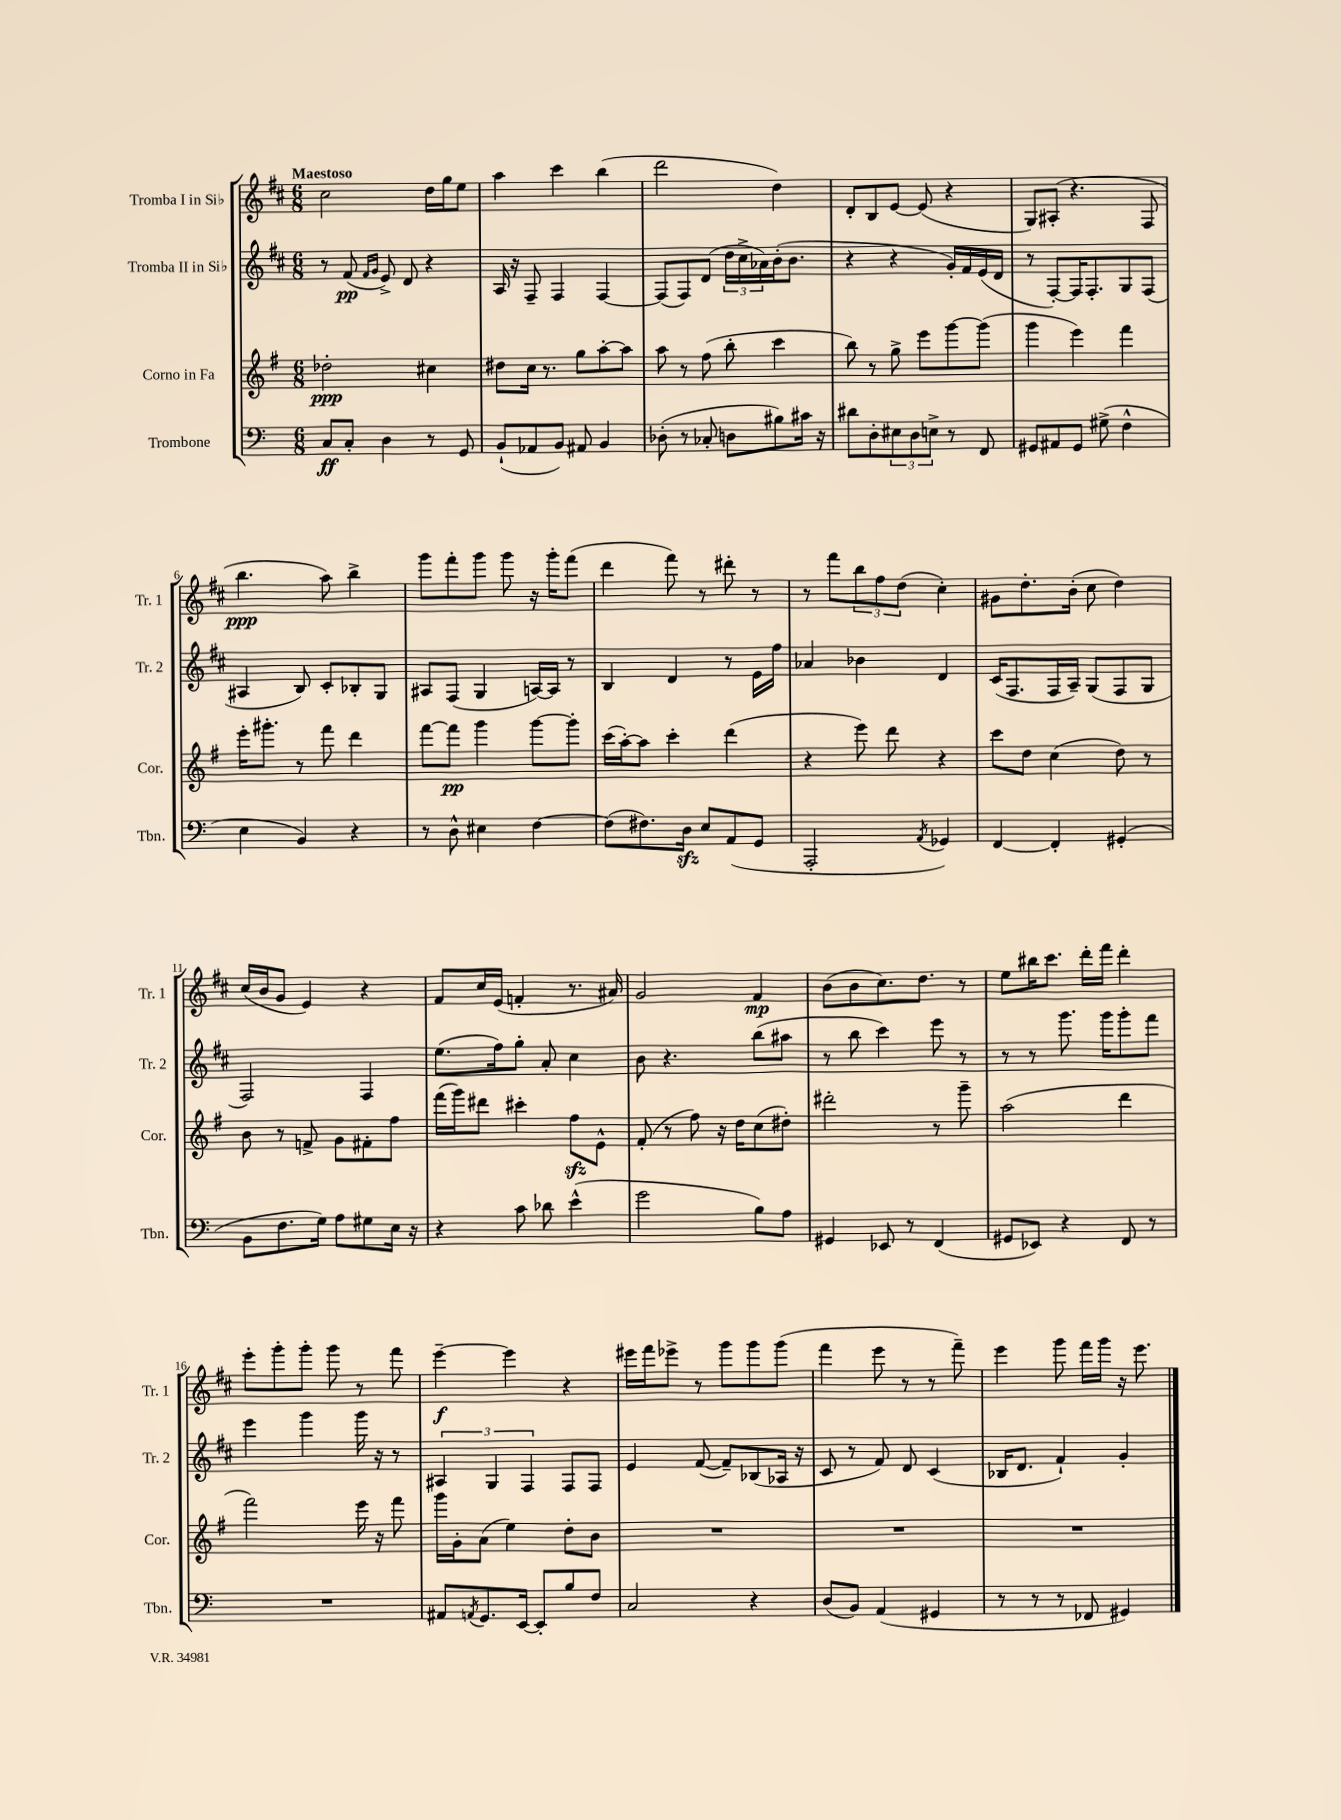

**kern	**kern	**kern	**kern
*staff4	*staff3	*staff2	*staff1
*clefF4	*clefG2	*clefG2	*clefG2
*k[]	*k[f#]	*k[f#c#]	*k[f#c#]
*M6/8	*M6/8	*M6/8	*M6/8
8C	2dd-'	8r	2cc#
8C'	.	(8f#	.
.	.	16qqf#	.
.	.	16qqg	.
4D	.	8e^)	.
.	.	8d	.
8r	4cc#	4r	16dd
.	.	.	16gg
8GG	.	.	8ee
=	=	=	=
(8BB`	8dd#	16A	4aa
.	.	16r	.
8AA-	16cc	8F#~	.
.	8.r	.	.
8BB)	.	4F#	4ccc#
8AA#	8gg	.	.
4BB	[8aa'	[4F#	(4bb
.	8aa]	.	.
=	=	=	=
(8D-'	8aa	(8F#]	2ddd
8r	8r	8F#)	.
8C-'	(8ff#	(8d	.
8D	8bb'	24dd	.
.	.	24cc#^	.
.	.	24a-)	.
8B#)	4ccc	(16b'	4dd)
.	.	8.b	.
16c#	.	.	.
16r	.	.	.
=	=	=	=
8d#	8bb)	4r	8d'
8D'	8r	.	8B
12E#	8gg^	4r	[8e
12D	.	.	.
.	8eee	.	(8e]
12E^	.	.	.
8r	[8ggg	16g')	4r
.	.	16f#	.
8FF	(8ggg]	(16e	.
.	.	16d	.
=	=	=	=
8GG#	4ggg	8r	8G)
8AA#	.	[8F#')	(8A#'
8GG#	4eee)	16F#]	4.r
.	.	8.F#'	.
(8G#^	.	.	.
4F^^	4fff#	8G	.
.	.	(8F#	8F#
=	=	=	=
4E	16eee'	4A#	4.bb
.	8.ggg#'	.	.
4BB)	8r	8B)	.
.	8fff#	8c#'	8aa)
4r	4ddd	8B-'	4bb^
.	.	8G	.
=	=	=	=
8r	[8fff#	8A#	8ggg
8D^^	8fff#]	(8F#	8fff#'
4E#	4ggg	4G	8ggg
.	.	.	8ggg
[4F	[8ggg	[16A)	16r
.	.	16A]	16ggg'
.	8ggg']	8r	(8fff#
=	=	=	=
(8F]	(16ccc	4B	4ddd
.	[16aa')	.	.
8.F#)	8aa]	.	.
.	4ccc'	4d	8fff#)
16D	.	.	.
8E	.	.	8r
(8AA	(4ddd	8r	8ddd#'
8GG	.	16e	8r
.	.	16ff#	.
=	=	=	=
2AAA'	4r	4a-	8r
.	.	.	8fff#
.	8eee)	4b-	12bb
.	.	.	12ff#
.	8ddd	.	.
.	.	.	(12dd
8qAA	.	.	.
4GG-)	4r	4d	4cc#')
=	=	=	=
[4FF	8ccc	(16c#	8g#
.	.	8.F#	.
.	8dd	.	8.dd'
4FF']	(4cc	16F#	.
.	.	16A~)	(16b'
.	.	(8G	8cc#
(4GG#'	8dd)	8F#	4dd)
.	8r	8G	.
=	=	=	=
8BB	8b	2F#)	(16cc#
.	.	.	16b
8.F	8r	.	8g
.	8f^	.	4e)
16G)	.	.	.
8A	8g	.	.
8G#	8f#'	4F#	4r
16E	8ff#	.	.
16r	.	.	.
=	=	=	=
4r	(16fff#	(8.ee	8f#
.	16ggg)	.	.
.	8ddd#	.	16cc#
.	.	16ff#)	(16e
8c	4ccc#'	8gg'	4f'
8d-	.	8a'	.
(4e^^	8ff#	4cc#	8.r
.	8e^^	.	.
.	.	.	16a#)
=	=	=	=
2g	(8f#'	8b	2g
.	8r	4.r	.
.	8ff#)	.	.
.	16r	.	.
.	16dd	.	.
8B)	(8cc	(8bb	4f#
8A	8dd#')	8aa#	.
=	=	=	=
4GG#	2ddd#'	8r	(8b
.	.	8bb	8b
8EE-	.	4ccc#)	8.cc#)
8r	.	.	.
.	.	.	8.dd
(4FF	8r	8eee	.
.	8ggg~	8r	8r
=	=	=	=
8GG#	(2aa	8r	8ee
8EE-)	.	8r	16bb#
.	.	.	8.ccc#
4r	.	8.ggg	.
.	.	.	16ddd'
.	.	16ggg	16fff#
8FF	4ddd	8ggg'	4ddd'
8r	.	8fff#	.
=	=	=	=
2.r	2fff#)	4eee	8eee'
.	.	.	8ggg'
.	.	4ggg	8ggg'
.	.	.	8ggg
.	16eee	16ggg	8r
.	16r	16r	.
.	8fff#	8r	8fff#
=	=	=	=
8AA#	16ggg	6A#	[4eee~
.	16g'	.	.
8qAA	.	.	.
8.GG	(8a	.	.
.	.	6G	.
.	4ee)	.	4eee]
[16EE	.	.	.
.	.	6F#	.
8EE']	.	.	.
8B	8dd'	8F#	4r
8F	8b	8F#	.
=	=	=	=
2C	2.r	4e	16eee#
.	.	.	16fff#
.	.	.	8eee-^
.	.	([8f#	8r
.	.	8f#~])	8ggg
4r	.	(8B-	8ggg
.	.	16A-	(8ggg
.	.	16r	.
=	=	=	=
(8D	2.r	8c#	4fff#
8BB)	.	8r	.
(4AA	.	8f#)	8eee
.	.	8d	8r
4GG#	.	(4c#	8r
.	.	.	8fff#~)
=	=	=	=
8r	2.r	16B-	4eee
.	.	8.d	.
8r	.	.	.
8r	.	4f#`)	8ggg
8FF-	.	.	16fff#
.	.	.	16ggg
4GG#)	.	4g'	16r
.	.	.	8.eee
==	==	==	==
*-	*-	*-	*-
